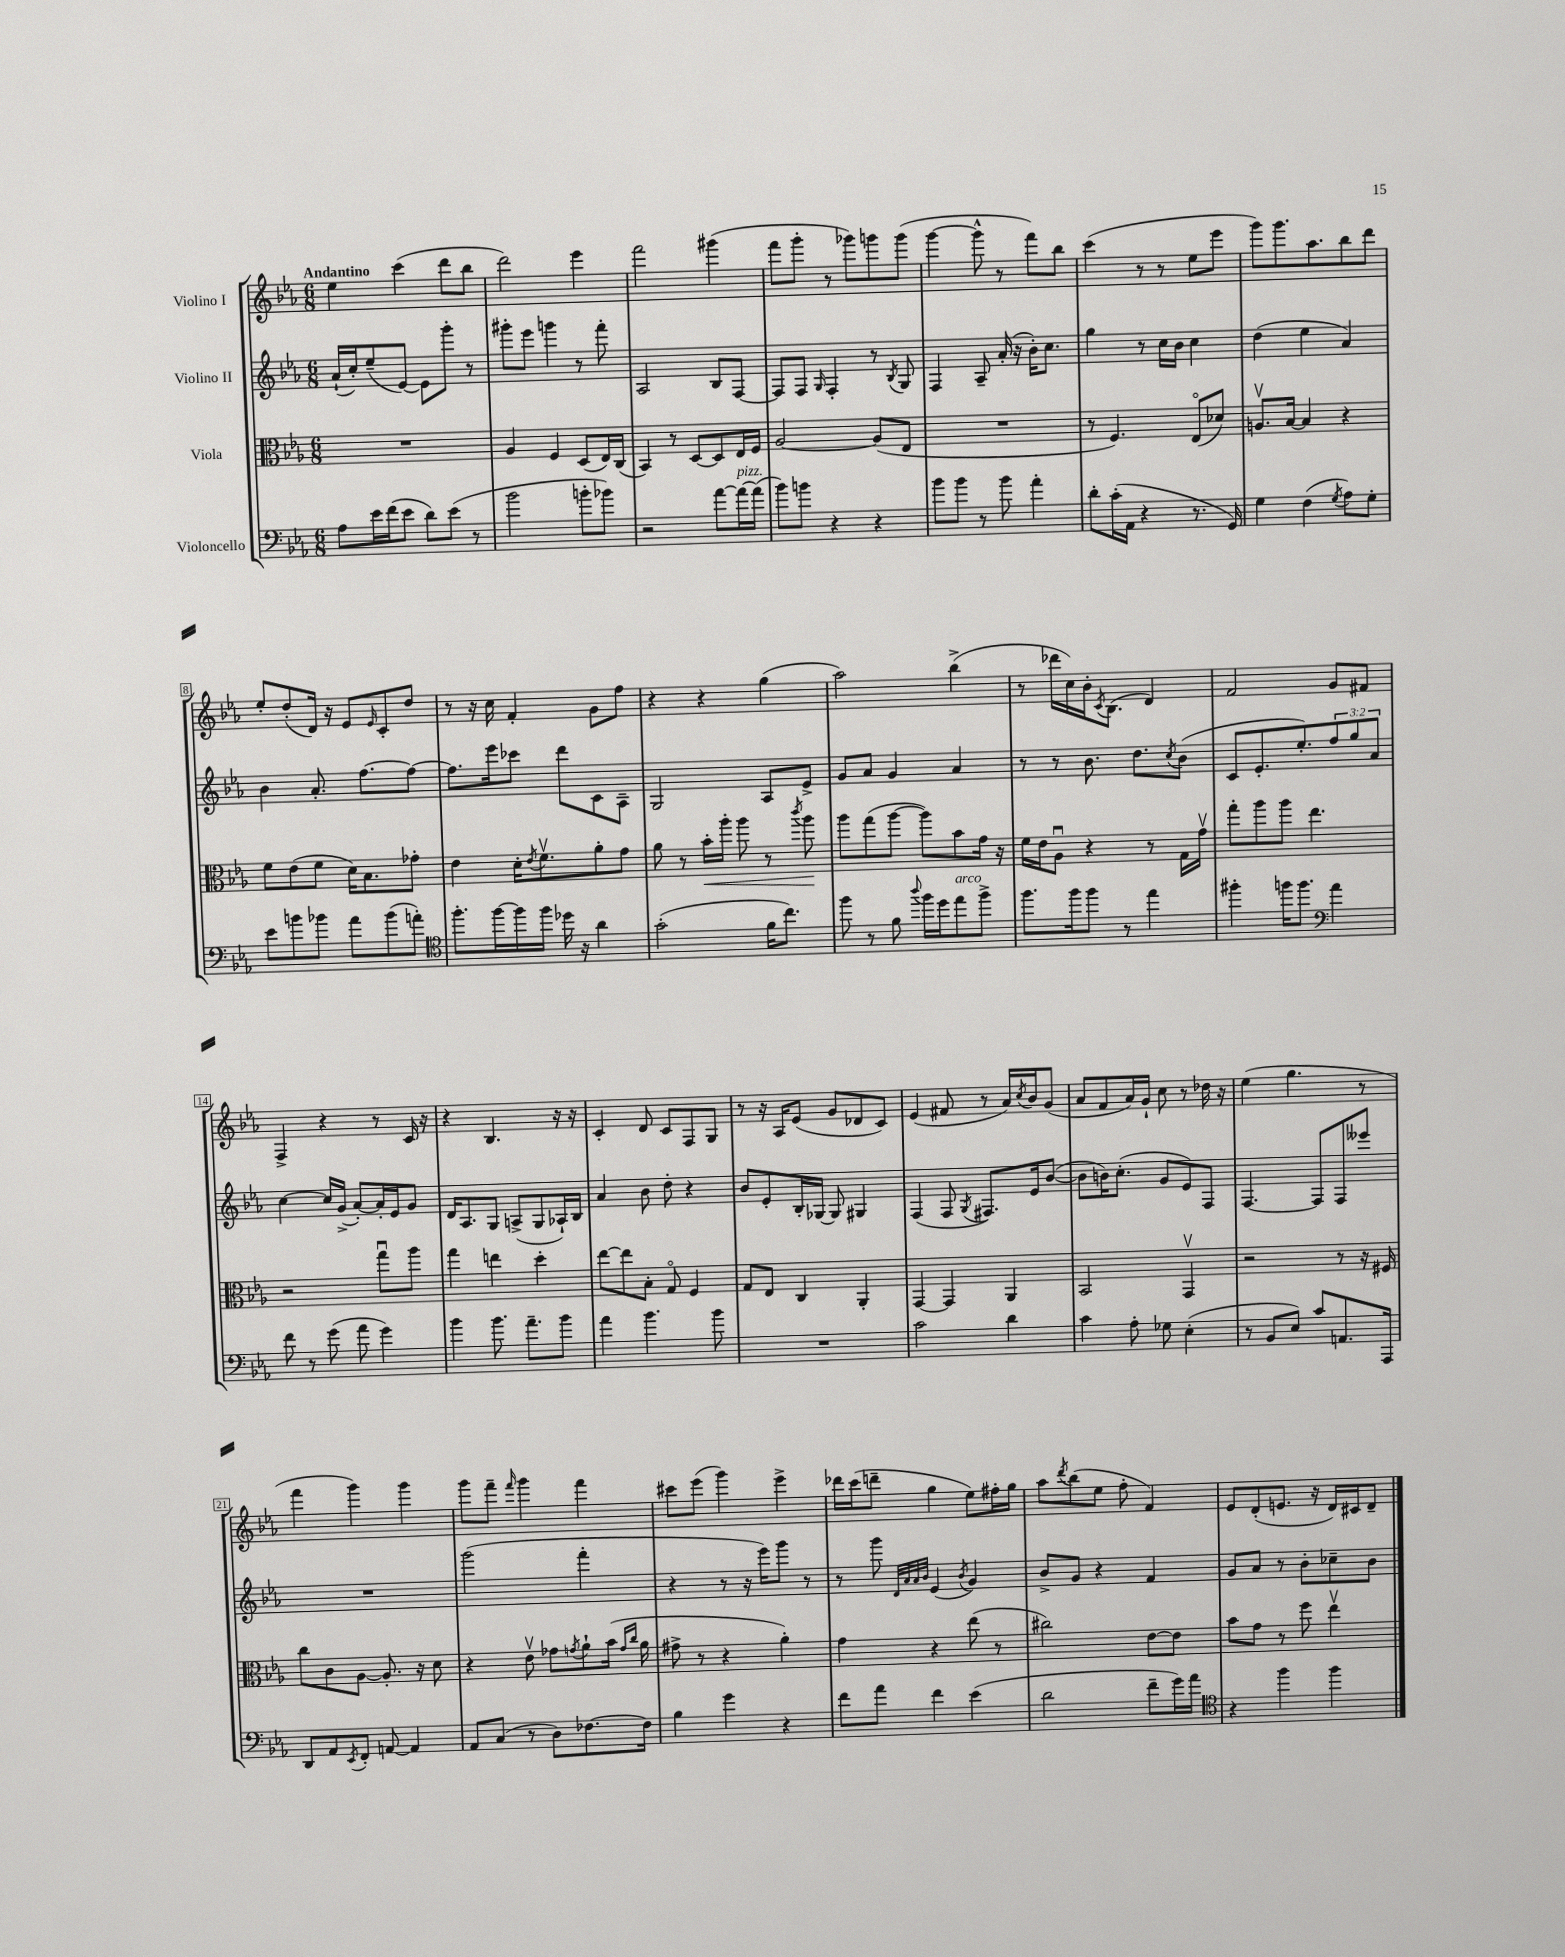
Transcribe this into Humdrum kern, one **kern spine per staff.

**kern	**kern	**dynam	**kern	**kern
*part4	*part3	*part3	*part2	*part1
*staff4	*staff3	*staff3	*staff2	*staff1
*I"Violoncello	*I"Viola	*	*I"Violino II	*I"Violino I
*clefF4	*clefC3	*	*clefG2	*clefG2
*k[b-e-a-]	*k[b-e-a-]	*	*k[b-e-a-]	*k[b-e-a-]
*M6/8	*M6/8	*	*M6/8	*M6/8
=1	=1	=1	=1	=1
!	!	!	!	!LO:TX:a:B:t=Andantino
8A-\L	2.r	.	(16a-`/LL	4ee-\
.	.	.	16cc'/J)	.
16e-\L	.	.	(8ee-~/	.
(16f\J	.	.	.	.
8e-\J	.	.	[8e-/J)	(4ccc\
8d\L)	.	.	8e-\L]	.
(8e-\J	.	.	8ggg'\J	8ddd\L
8r	.	.	8r	8bb-\J
=2	=2	=2	=2	=2
2b-\	4A-/	.	8ggg#X'\L	2ddd\)
.	.	.	8eee-\J	.
.	4F/	.	4gggn\	.
8bn'\L	(8D/L	.	8r	4eee-\
8b-X\J)	16E-/L)	.	8fff'\	.
.	(16C/JJ	.	.	.
=3	=3	=3	=3	=3
2r	4BB-/)	.	2A-/	2fff\
.	8r	.	.	.
.	[8D/L	.	.	.
[8a-\L	8D/]	.	8B-/L	(4ggg#X\
!LO:TX:a:i:t=pizz.	!	!	!	!
16a-\L_	16E-/L	.	[8F/J	.
(16a-\JJ]	16F/JJ	.	.	.
=4	=4	=4	=4	=4
8b-\L)	[2A-/	.	8F/L]	8fff\L
8bn\J	.	.	8F/J	8ggg'\J
.	.	.	16qqG/	.
4r	.	.	4F'/	8r
.	.	.	.	8ggg-X\L)
4r	(8A-/L]	.	8r	8gggn\
.	.	.	8qB-/	.
.	8E-/J	.	8G/	(8ggg\J
=5	=5	=5	=5	=5
8b-\L	2.r	.	4F/	[4ggg\
8b-\J	.	.	.	.
8r	.	.	8A-~/	8ggg^^\]
8b-\	.	.	(16a-'/	8r
.	.	.	16r	.
4a-'\	.	.	16b-'\KL)	8fff\L)
.	.	.	8.cc\J	.
.	.	.	.	8bb-\J
=6	=6	=6	=6	=6
8d'\L	8r	.	4gg\	(4ccc\
(16c'\L	4.F/)	.	.	.
16AA-\JJ	.	.	.	.
4r	.	.	8r	8r
.	.	.	16cc\LL	8r
.	.	.	16b-\JJ	.
8.r	(8E-/L	.	4cc\	8ee-\L
.	8d-X/J)	.	.	8eee-\J
16GG/)	.	.	.	.
=7	=7	=7	=7	=7
4G\	8.Anv/L	.	(4dd\	8ggg\L)
.	.	.	.	8.ggg\
.	[16B-/Jk	.	.	.
(4F\	4B-/]	.	4ee-\	.
.	.	.	.	8.aa-\
8qG/	.	.	.	.
8A-\L)	4r	.	4a-/)	8bb-\
8G'\J	.	.	.	8ddd\J
!!LO:LB:g=z
=8	=8	=8	=8	=8
8e-\L	8f\L	.	4b-\	8ee-'/L
8bn\	(8e-\	.	.	(8dd'/
8b-X\J	8f\J	.	8.a-'/	16d/Jk)
.	.	.	.	16r
8a-\L	16d\KL)	.	.	8e-/L
.	8.B-\	.	[8.ff\L	.
.	.	.	.	16qqe-/
(8b-\	.	.	.	8c'/
8an'\J)	8g-X'\J	.	8ff\J_	8dd/J
=9	=9	=9	=9	=9
*clefC4	*	*	*	*
8.ff'\L	4e-\	.	8.ff\L]	8r
.	.	.	.	16r
[16ff\L	.	.	16eee-\k	16cc\
16ff\]	16d'\KL	.	8ccc-X\J	4f'/
.	8qe-/	.	.	.
16ff\JJ	8.fv\	.	.	.
16dd-X\	.	.	8ddd\L	.
16r	.	.	.	.
4a-\	8a-'\	.	8c\	8g\L
.	8g\J	.	8A-~\J	8ff\J
=10	=10	=10	=10	=10
(2g'\	8a-\	.	2G/	4r
.	8r	.	.	.
!	!	!LO:HP:b	!	!
.	16b-'\LL	<	.	4r
.	16aa-'\JJ	.	.	.
.	8aa-\	.	.	.
16f\KL	8r	.	8A-/L	(4gg\
8.cc\J)	.	.	.	.
.	8qccc/	.	.	.
.	8aa-\	.	8e-^/J	.
.	.	[	.	.
=11	=11	=11	=11	=11
8ff\	8aa-\L	.	8g/L	2aa-\)
8r	(8gg\	.	8a-/J	.
8f\	[8aa-\J	.	4g/	.
8qqaa-/	.	.	.	.
16ff\LL	8aa-\L])	.	.	.
16dd\J	.	.	.	.
!LO:TX:a:i:t=arco	!	!	!	!
8ee-\	8b-\	.	4a-/	(4bb-^\
8ff^\J	16g\Jk	.	.	.
.	16r	.	.	.
=12	=12	=12	=12	=12
8.ff\L	16f\LL	.	8r	8r
.	16e-\J	.	.	.
.	8A-u\J	.	8r	16ddd-X\LL
16ff\k	.	.	.	16cc\)
8ff\J	4r	.	8.b-\	16b-'\J
.	.	.	.	8qc/
.	.	.	.	(8.B-\J
8r	.	.	.	.
.	.	.	8.dd\L	.
4ee-\	8r	.	.	4d/)
.	.	.	8qcc/	.
.	16G\LL	.	(8b-\J	.
.	16gv\JJ	.	.	.
=13	=13	=13	=13	=13
4ff#X'\	8gg'\L	.	8c/L	2f/
.	8aa-\	.	8.e-'/	.
16ffn\KL	8aa-\J	.	.	.
8.ff\J	.	.	8.ee-'/)	.
.	4.ee-\	.	.	.
*clefF4	*	*	*	*
4a-\	.	.	12ff/	8g/L
.	.	.	12gg/	.
.	.	.	.	8f#X/J
.	.	.	12a-/J	.
!!LO:LB:g=z
=14	=14	=14	=14	=14
8f\	2r	.	[4cc\	4F^/
8r	.	.	.	.
(8g\	.	.	16cc/LL]	4r
.	.	.	(16g^/JJ	.
8a-\	.	.	[8a-'/L)	.
4g\)	8ggu\L	.	16a-'/L]	8r
.	.	.	16e-/J	.
.	8aa-\J	.	8g/J	16c/
.	.	.	.	16r
=15	=15	=15	=15	=15
4b-\	4gg\	.	16d/KL	4r
.	.	.	8.A-/	.
8.b-\	4een\	.	8G/J	4.B-/
.	.	.	(8An^/L	.
8.a-~\L	.	.	.	.
.	4dd'\	.	8G/	.
8b-\J	.	.	16A-X`/L)	16r
.	.	.	16B-/JJ	16r
=16	=16	=16	=16	=16
4a-\	[8ee-\L	.	4a-/	4c'/
.	8ee-\]	.	.	.
4.b-\	8B-'\J	.	8b-\	8d/
.	8G/	.	8dd'\	8c/L
.	4F/	.	4r	8F/
8b-\	.	.	.	8G/J
=17	=17	=17	=17	=17
2.r	8G/L	.	8b-/L	8r
.	8E-/J	.	8e-'/	16r
.	.	.	.	16A-/KL
.	4C/	.	16B-'/L	(8e-/J
.	.	.	[16G-X/JJ	.
.	.	.	8G-/]	8g/L
.	4AA-'/	.	4G#X/	8d-X/
.	.	.	.	8c/J)
=18	=18	=18	=18	=18
2c\	[4GG/	.	(4F/	(4e-/
.	4GG/]	.	8F/	8f#X/
.	.	.	8qG/	.
.	.	.	8.F#X/L)	8r
4d\	4AA-/	.	.	16a-/LL)
.	.	.	.	8qcc/
.	.	.	16e-/k	16b-/J
.	.	.	([8b-/J	(8g/J
=19	=19	=19	=19	=19
4c\	2BB-/	.	8b-\L]	8a-/L
.	.	.	16bn\K)	8f/
.	.	.	(8.cc'\J	.
8A-'\	.	.	.	16a-/L)
.	.	.	.	16g`/JJ
8G-X\	.	.	8g/L	8cc\
(4E-'\	4GGv/	.	8e-/)	8r
.	.	.	8F/J	16dd-X\
.	.	.	.	16r
=20	=20	=20	=20	=20
8r	2r	.	[4.F/	(4ee-\
8BB-/L	.	.	.	.
8E-/J)	.	.	.	4.gg\
8c/L	.	.	8F/L]	.
8.AAn/	8r	.	8F/	.
.	16r	.	8eee--X/J	8r
16AAA-/Jk	16F#X/	.	.	.
!!LO:LB:g=z
=21	=21	=21	=21	=21
8DD/L	8cc\L	.	2.r	4fff\
8AA-/	8c\	.	.	.
8qEE-/	.	.	.	.
8FF'/J	[8A-\J	.	.	4ggg\)
[8AAn/	8.A-'/]	.	.	.
4AA/]	.	.	.	4ggg\
.	16r	.	.	.
.	8d\	.	.	.
=22	=22	=22	=22	=22
8AA-/L	4r	.	(2ggg\	8ggg\L
(8C/J	.	.	.	8fff~\J
.	.	.	.	16qqfff/
8r	8e-v\	.	.	4ggg\
8D\L)	8g-X\L	.	.	.
.	8qgn/	.	.	.
[8.F-X\	8a-`\	.	4fff'\	4fff\
.	(16b-\Jk	.	.	.
.	16qqg/LL	.	.	.
.	16qqcc/JJ	.	.	.
16F-\Jk]	16a-\	.	.	.
=23	=23	=23	=23	=23
4B-\	8g#X^\	.	4r	8ccc#X\L
.	8r	.	.	(8eee-\J
4g\	4r	.	8r	4ggg\)
.	.	.	16r	.
.	.	.	16eee-\KL)	.
4r	4a-'\)	.	8ggg\J	4eee-^\
.	.	.	8r	.
=24	=24	=24	=24	=24
8f\L	4g\	.	8r	16ddd-X\LL
.	.	.	.	(16ccc\J
8a-\J	.	.	8ggg\	8dddn~\J
.	.	.	32qqd/LLL	.
.	.	.	32qqa-/	.
.	.	.	32qqa-/	.
.	.	.	32qqb-/JJJ	.
4f\	4r	.	(4e-/	4gg\
.	.	.	8qb-/	.
(4e-\	(8ee-\	.	4g/)	8ee-\L)
.	8r	.	.	16ff#X'\L
.	.	.	.	16gg\JJ
=25	=25	=25	=25	=25
2d\	2cc#X\)	.	8b-^/L	8aa-\L
.	.	.	.	8qddd/
.	.	.	8g/J	(8bb-\
.	.	.	4r	8ee-\J
.	.	.	.	8ff'\
8f~\L	[8e-\L	.	4f/	4f/)
16g\L)	8e-\J]	.	.	.
16a-\JJ	.	.	.	.
=26	=26	=26	=26	=26
*clefC4	*	*	*	*
4r	8b-\L	.	8g/L	8e-/L
.	8g\J	.	8a-/J	(8d'/
4ff\	8r	.	8r	8.en/J
.	8ff\	.	8b-'\L	.
.	.	.	.	16r
4ff\	4ee-v\	.	8cc-X~\	16d/LL)
.	.	.	.	16c#X/J
.	.	.	8b-\J	8d~/J
==	==	==	==	==
*-	*-	*-	*-	*-
